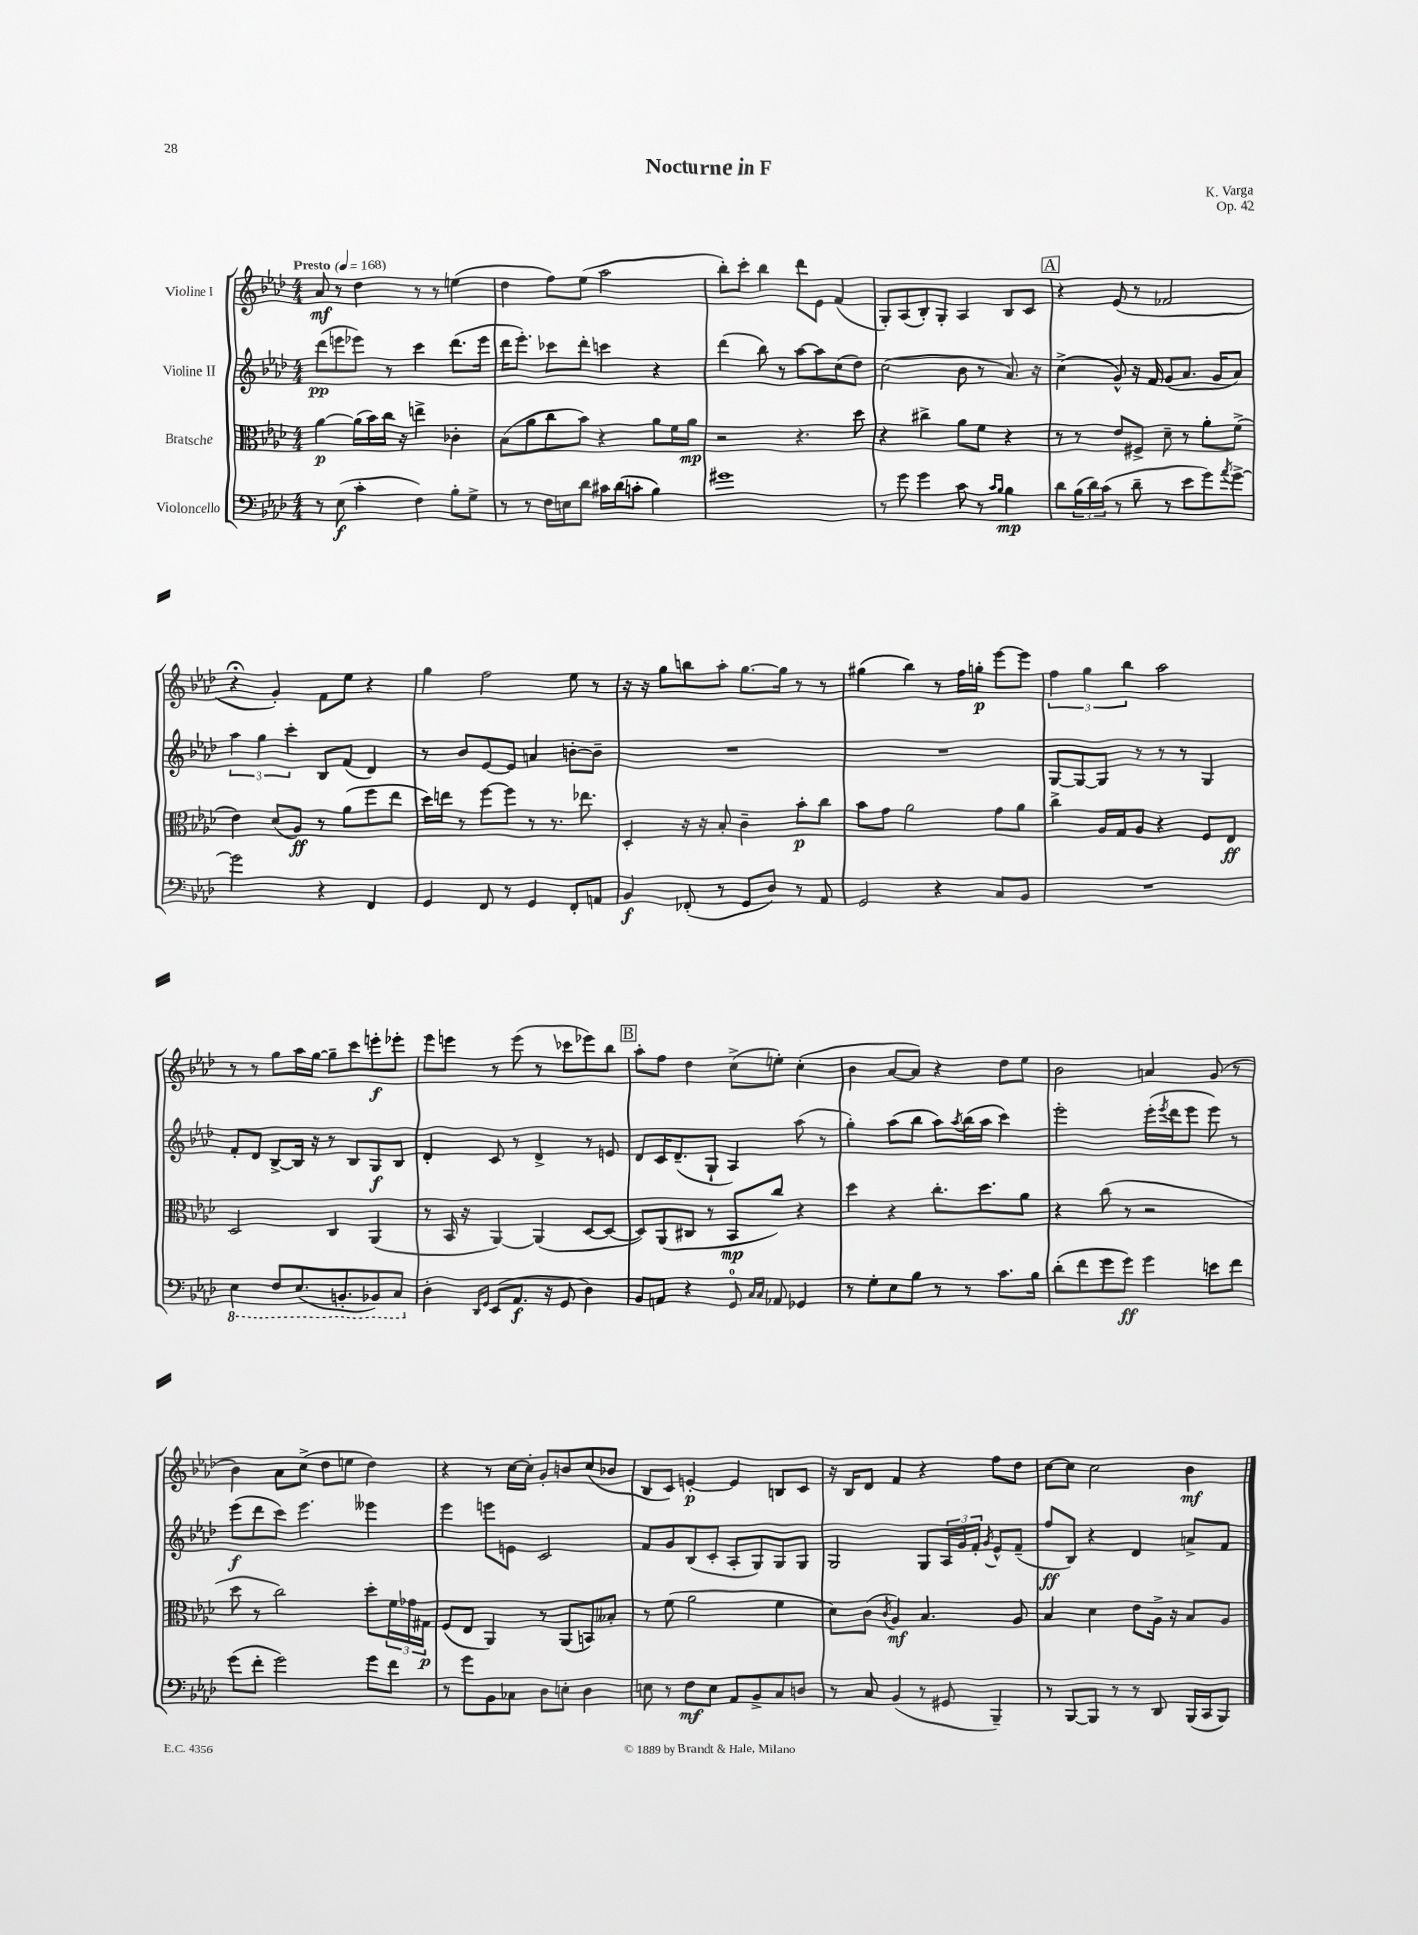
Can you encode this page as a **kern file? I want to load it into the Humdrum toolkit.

**kern	**kern	**kern	**kern
*staff4	*staff3	*staff2	*staff1
*clefF4	*clefC3	*clefG2	*clefG2
*k[b-e-a-d-]	*k[b-e-a-d-]	*k[b-e-a-d-]	*k[b-e-a-d-]
*M4/4	*M4/4	*M4/4	*M4/4
*MM168	*MM168	*MM168	*MM168
8r	[4a-\	(8ddd-\L	8a-/
(8E-\	.	8eee\	8r
4c'\	(16a-\]LL	8eee-\J)	4dd-\
.	16b-\)	.	.
.	16cc\JJ	8r	.
.	16r	.	.
4F\)	4ee^\	4ccc\	8r
.	.	.	8r
8B-'\L	4c-'\	(8.ddd-\L	(4ee\
8G^\J	.	.	.
.	.	16eee-\Jk	.
=	=	=	=
8r	(8B-\L	16ddd-\LK	4dd-\
.	.	8.eee-'\J)	.
8r	8a-\	.	.
16F\LL	8cc\	8ccc-\L	8ff\L)
16E\J	.	.	.
8d-\J	8b-\J)	8ddd-'\J	(8ee-\J
16c#\LL	4r	4ccc\	2aa-\
(16d-\J	.	.	.
8c'\J	.	.	.
4B-\)	8a-\L	4r	.
.	16f\L	.	.
.	16a-\JJ	.	.
=	=	=	=
1g#	2r	(4ddd-\	8bb-'\L)
.	.	.	8ccc'\J
.	.	8bb-\)	4bb-\
.	.	8r	.
.	4.r	[8aa-\L	8ddd-\L
.	.	8aa-\]	8e-\J
.	.	(8cc\	(4f/
.	8dd-\	8dd-\J)	.
=	=	=	=
8r	4r	(2cc\	8G'/L)
8g\	.	.	(8A-/
4g\	4cc#^\	.	8B-'/)
.	.	.	8G'/J
8c\	8a-\L	8b-\	4A-/
8r	8f\J	8r	.
16qqc/LL	.	.	.
16qqB-/JJ	.	.	.
4B-\	4r	8.a-/)	8B-/L
.	.	.	8c/J
.	.	16r	.
=	=	=	=
8d-\L	8r	(4cc^\	4r
(24B-\L	8r	.	.
24d-\)	.	.	.
(24c\JJ	.	.	.
8r	8e-/L	8g^^/)	(8e-/
8d-~\	8F#^/J	16r	8r
.	.	16f/	.
8r	8d-~\	(8g/L	2f-/
8e-\L	8r	8.a-/J	.
8g\)	8a-'\L	.	.
.	.	16g/LK	.
8qa-/	.	.	.
[8g^\J	(8f^\J	8a-/J)	.
=	=	=	=
2g\]	4e-\)	6aa-\	4r;
.	.	6gg\	.
.	(8d-/L	.	4g'/)
.	.	6ccc'\	.
.	8A-/J)	.	.
4r	8r	8B-/L	8f\L
.	(8a-\L	(8f/J	8ee-\J
4FF/	8ff\	4d-/)	4r
.	8ee-\J	.	.
=	=	=	=
4GG/	16dd-\LL)	8r	4gg\
.	16ee\JJ	.	.
.	8r	8b-/L	.
8FF/	[8ff\L	[8e-/	2ff\
8r	8ff\]J	8e-/]J	.
4GG/	8r	4a/	.
.	8.r	.	.
8FF'/L	.	[8b'\L	8ee-\
.	8.ee-\	.	.
8AA/J	.	8b~\]J	8r
=	=	=	=
4BB-/	4D-'/	1r	16r
.	.	.	16r
.	.	.	8gg\L
(8FF-'/	16r	.	8bb\
.	16r	.	.
8r	8B-'/	.	8aa-'\J
8GG/L	4c~\	.	[8.gg\L
8D-/J)	.	.	.
.	.	.	16gg\]Jk
8r	8b-'\L	.	8r
8AA-/	8cc\J	.	8r
=	=	=	=
2GG/	8b-\L	1r	(4gg#\
.	8g\J	.	.
.	2a-\	.	4bb-\)
4r	.	.	8r
.	.	.	16ff\LL
.	.	.	16gg'\JJ
8C/L	8g\L	.	[8eee-\L
8BB-/J	8a-\J	.	8eee-\]J
=	=	=	=
1r	4cc^\	[8G/L	6ff\
.	.	8G/_	.
.	.	.	6gg\
.	16A-/LL	8G/]J	.
.	16G/J	.	.
.	.	.	6bb-\
.	8A-/J	8r	.
.	4r	8r	2aa-\
.	.	8r	.
.	8F/L	4G/	.
.	8E-/J	.	.
=	=	=	=
4EE-\	2D-/	8f'/L	8r
.	.	8d-/J	8r
8FF/L	.	[8B-^/L	8gg\L
(8.EE-/	.	16B-/]Jk	16aa-\L
.	.	16r	[16gg\JJ
.	4C/	8r	8gg~\]L
8.BBB'/	.	.	.
.	.	8B-/L	8ccc\
8BBB-/)	(4AA-/	8G/	8eee'\
8CC/J	.	8B-/J	8eee-'\J
=	=	=	=
4D-'\	8r	4d-'/	8eee-\L
.	16BB-/	.	8eee\J
.	16r	.	.
16qqDD-/LL	.	.	.
16qqGG/JJ	.	.	.
(8EE-/L	[4AA-/)	8c/	8r
8.AA-/J	.	8r	(8eee\
.	(4AA-/]	4d-^/	8r
16r	.	.	.
8GG/	.	.	8ccc-\L
4D-\)	[8D-/L	8r	8eee-\)
.	8D-/_J	8e/	8bb-\J
=	=	=	=
8BB-/L	8D-/]L)	8d-/L	8aa-'\L
8AA/J	(8AA-/	16c/K	8ff\J
.	.	(8.d-~/	.
4r	8C#/J	.	4dd-\
.	8r	8G`/J	.
8GG/	8BB-/L	4A-/)	(8cc^\L
16qqC/LL	.	.	.
16qqC/JJ	.	.	.
8AA-/	8cc/J)	.	8ee'\J)
4GG-/	4r	(8aa-\	(4cc'\
.	.	8r	.
=	=	=	=
8r	4dd-\	4gg'\)	4b-\
8G'\L	.	.	.
8E-\	4r	(8aa-\L	[8a-/L
8B-\J	.	8bb-\J	8a-/]J)
8r	8.cc'\L	8aa-\L)	4r
.	.	8qaa-/	.
8r	.	(16bb-\L	.
.	8.dd-\	16aa-\JJ	.
8.c\L	.	4ccc\)	8dd-\L
.	8a-\J	.	8ee-\J
16B-\Jk	.	.	.
=	=	=	=
(8d-'\L	4r	2eee-'\	2b-\
8f\	.	.	.
8g\	(8cc\	.	.
8g\J)	8r	.	.
4g\	2r	(16eee-'\LL	4a/
.	.	8qeee-/	.
.	.	16ddd-\J	.
.	.	8eee-\J	.
8e\L	.	8eee-\)	(8g/
8f\J	.	8r	8r
=	=	=	=
(8g\L	8dd-\	(8eee-\L	4b-\)
8f'\J	8r	8ddd-\	.
2g\)	2cc\)	8ccc\J)	8a-\L
.	.	4.eee-\	(8cc^\J
.	.	.	8dd-\L
.	.	.	8ee\J
8g\L	8dd-'\L	4eee--\	4dd-\)
8f\J	24f\L	.	.
.	24g-\	.	.
.	24G#\JJ	.	.
=	=	=	=
8r	(8F/L	4eee-\	4r
8g\L	8E-/J	.	.
8BB-\	4AA-/)	8eee\L	8r
8C-\J	.	8e\J	[16cc\LL
.	.	.	16cc'\]JJ
8D-\L	8r	2c/	8g'/L
8E'\J	(8AA-/L	.	8b/
4D-\	8BB/)	.	(8cc/
.	8B--'/J	.	8b-/J
=	=	=	=
8E\	8r	8f/L	8B-/L
8r	(8f\	8g/	8c/J)
8F\L	2a-\	(8B-/	[4e'/
8E\J	.	8c'/J	.
8AA-/L	.	8A-'/L	4e/]
8BB-^/	.	8G/)	.
8C/	4f\	8G/	8B/L
8D/J	.	8G/J	8c/J
=	=	=	=
8r	8d-\L)	2G/	16r
.	.	.	16B-/LK
8C/	(8c\J	.	8d-/J
.	8qc/	.	.
(4BB-/	4A-/)	.	4f/
8r	4.B-/	8G/L	4r
8GG#/	.	24A-/L	.
.	.	24g/	.
.	.	24f'/JJ	.
.	.	8qg/	.
4BBB-~/)	.	8e-^^/L	8ff\L
.	8A-/	(8f~/J	8dd-\J
=	=	=	=
8r	4B-/	8ff/L	[8cc\L
[8BBB-/L	.	8B-/J)	8cc\]J
8BBB-/]J	4d-\	4r	2cc\
8r	.	.	.
8r	8e-\L	4d-/	.
8DD-/	16A-^\Jk	.	.
.	16r	.	.
(16BBB-/LL	8B-/L	8a^/L	4b-\
16CC/J	.	.	.
8BBB-/J)	8A-/J	8f/J	.
==	==	==	==
*-	*-	*-	*-
